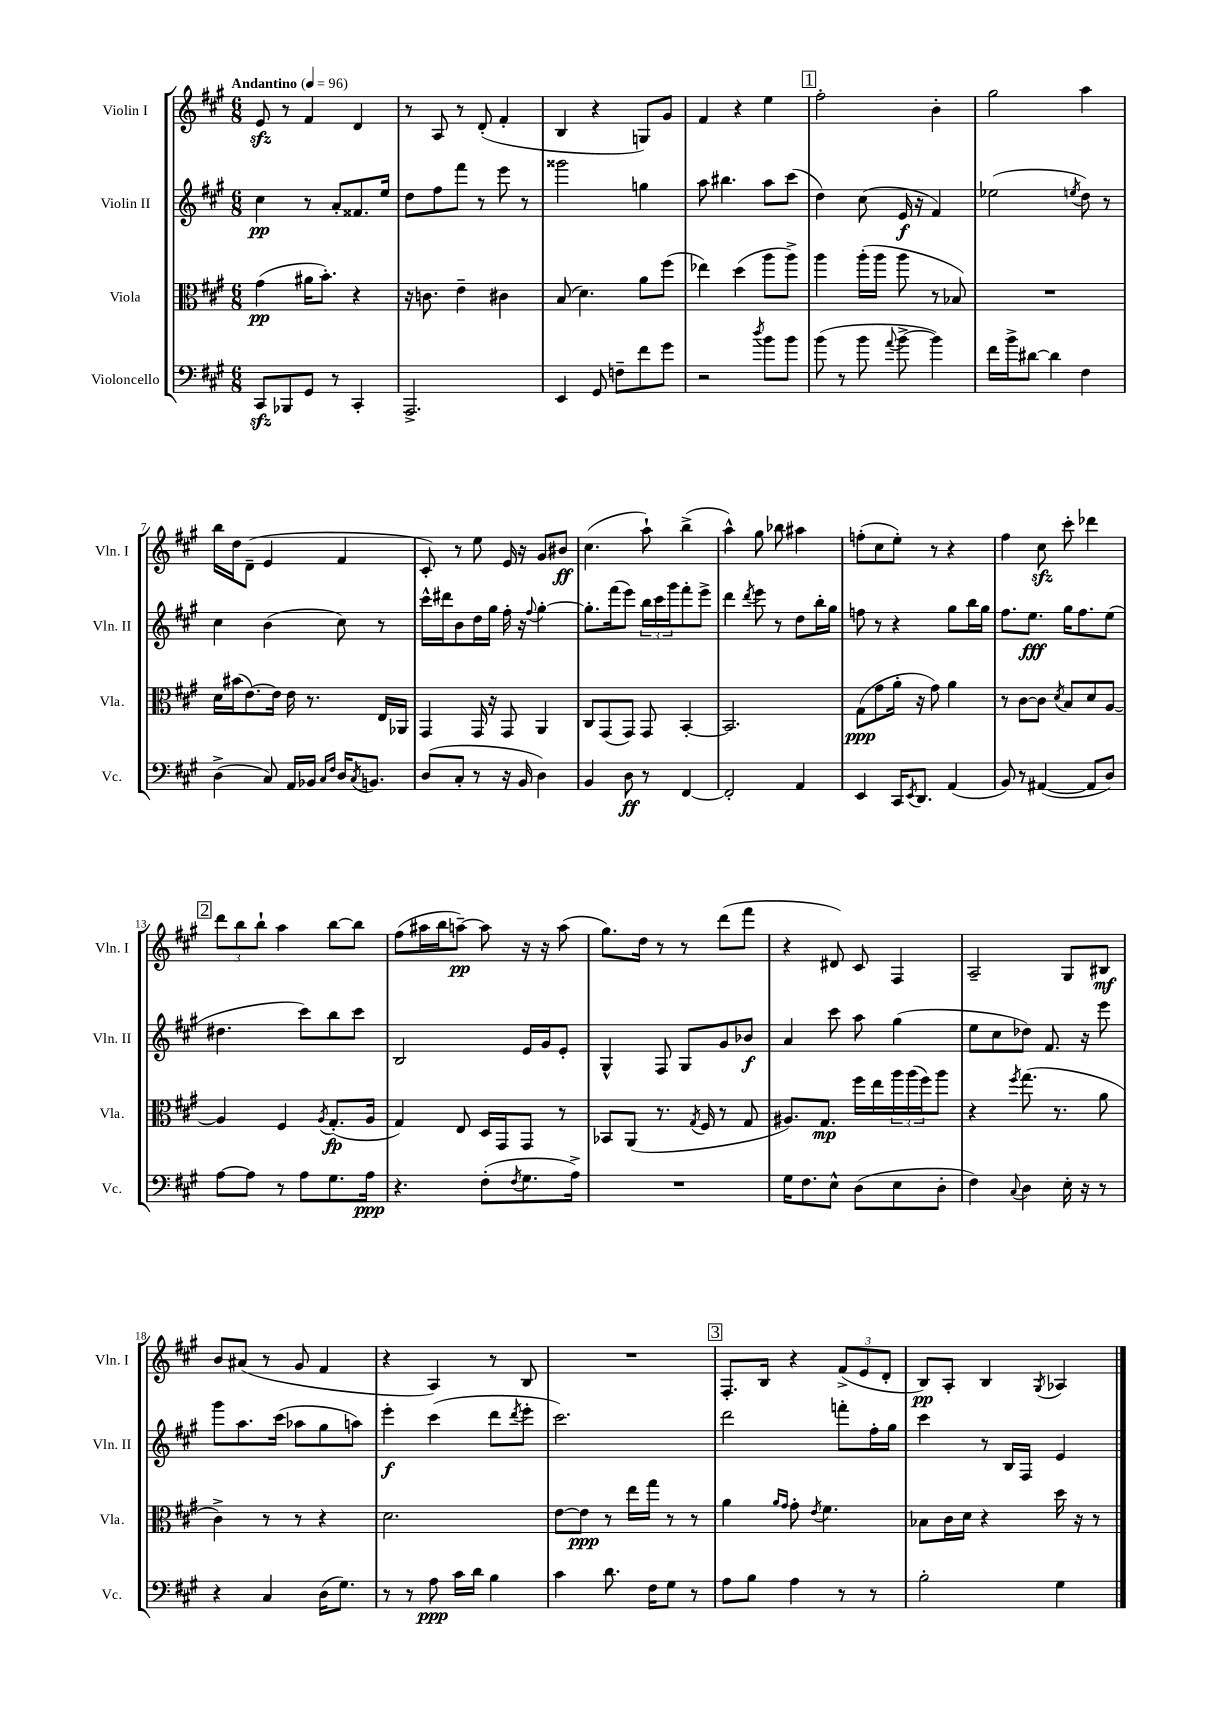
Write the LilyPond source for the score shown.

<<
\new StaffGroup <<
\new Staff = "s0" \with { instrumentName = "Violin I" shortInstrumentName = "Vln. I" } {
    \clef treble \key a \major \numericTimeSignature \time 6/8 \tempo "Andantino" 4 = 96
    e'8\sfz r8 fis'4 d'4 |
    r8 a8 r8 d'8-.( fis'4-. |
    b4 r4 g8) gis'8 |
    fis'4 r4 e''4 |
    \mark \markup { \box "1" } fis''2-. b'4-. |
    gis''2 a''4 |
    b''16 d''16 d'8--( e'4 fis'4 |
    cis'8-.) r8 e''8 e'16 r16 gis'8 bis'8\ff |
    cis''4.( a''8-!) b''4->( |
    a''4-^) gis''8 bes''8 ais''4 |
    f''8-.( cis''8 e''8-.) r8 r4 |
    fis''4 cis''8\sfz cis'''8-. des'''4 |
    \mark \markup { \box "2" } \tuplet 3/2 { d'''8 b''8 b''8-! } a''4 b''8~ b''8 |
    fis''8( ais''16 b''16 a''8~--\pp) a''8 r16 r16 a''8( |
    gis''8.) d''16 r8 r8 d'''8( fis'''8 |
    r4 dis'8) cis'8 fis4 |
    a2-- gis8 bis8\mf |
    b'8 ais'8( r8 gis'8 fis'4 |
    r4 a4) r8 b8 |
    R2. |
    \mark \markup { \box "3" } fis8.-. b16 r4 \tuplet 3/2 { fis'8->( e'8 d'8-. } |
    b8\pp) a8-. b4 \acciaccatura { gis8 } aes4 \bar "|." |
}
\new Staff = "s1" \with { instrumentName = "Violin II" shortInstrumentName = "Vln. II" } {
    \clef treble \key a \major \numericTimeSignature \time 6/8
    cis''4\pp r8 a'8-. fisis'8. e''16 |
    d''8 fis''8 fis'''8 r8 e'''8 r8 |
    gisis'''2 g''4 |
    a''8 bis''4. a''8 cis'''8( |
    \mark \markup { \box "1" } d''4) cis''8( e'16\f r16 fis'4) |
    ees''2( \acciaccatura { e''8 } d''8) r8 |
    cis''4 b'4( cis''8) r8 |
    cis'''16-^ dis'''16 b'8 d''16 gis''16 fis''16-. r16 \appoggiatura { fis''8 } gis''4~-. |
    gis''8.-. fis'''16( e'''8) \tuplet 3/2 { b''16 cis'''16 gis'''16 } fis'''8-. e'''8-> |
    d'''4 \acciaccatura { d'''8 } e'''8 r8 d''8 b''16-. gis''16 |
    f''8 r8 r4 gis''8 b''16 gis''16 |
    fis''8. e''8.\fff gis''16 fis''8. e''8( |
    \mark \markup { \box "2" } dis''4. cis'''8) b''8 cis'''8 |
    b2 e'16 gis'16 e'8-. |
    gis4-^ fis8 gis8 gis'8 bes'8\f |
    a'4 cis'''8 a''8 gis''4( |
    e''8 cis''8 des''8) fis'8. r16 e'''8 |
    gis'''8 a''8. cis'''16( aes''8 gis''8 a''8) |
    e'''4-.\f cis'''4( d'''8 \acciaccatura { d'''8 } e'''8-. |
    cis'''2.) |
    \mark \markup { \box "3" } d'''2 f'''8-. fis''16-. gis''16 |
    cis'''4 r8 b16 fis16 e'4 \bar "|." |
}
\new Staff = "s2" \with { instrumentName = "Viola" shortInstrumentName = "Vla." } {
    \clef alto \key a \major \numericTimeSignature \time 6/8
    gis'4\pp( ais'16 b'8.-.) r4 |
    r16 c'8. e'4-- cis'4 |
    b8( d'4.) a'8 fis''8( |
    ees''4) d''4( a''8 a''8->) |
    \mark \markup { \box "1" } a''4 a''16-.( a''16 a''8 r8 bes8) |
    R2. |
    d'16 bis'16( e'8.~) e'16 e'16 r8. e16 aes,16 |
    gis,4 gis,16 r16 gis,8 a,4 |
    cis8 gis,8( gis,8) gis,8 b,4~-. |
    b,2. |
    gis8\ppp( gis'8 a'16-. r16 gis'8) a'4 |
    r8 cis'8~ cis'8 \acciaccatura { d'8 } b8 d'8 a8~ |
    \mark \markup { \box "2" } a4 fis4 \acciaccatura { a8 } gis8.-.\fp( a16 |
    gis4) e8 d16 gis,16 gis,8 r8 |
    bes,8 a,8( r8. \acciaccatura { gis8 } fis16 r8 gis8 |
    ais8.) gis8.\mp fis''16 e''16 \tuplet 3/2 { a''16 a''16( fis''16) } a''8 |
    r4 \acciaccatura { fis''8 } gis''8.( r8. a'8 |
    cis'4->) r8 r8 r4 |
    d'2. |
    e'8~ e'8\ppp r8 e''16 gis''16 r8 r8 |
    \mark \markup { \box "3" } a'4 \grace { a'16 gis'16 } gis'8-. \acciaccatura { e'8 } fis'4. |
    bes8 cis'16 d'16 r4 d''16 r16 r8 \bar "|." |
}
\new Staff = "s3" \with { instrumentName = "Violoncello" shortInstrumentName = "Vc." } {
    \clef bass \key a \major \numericTimeSignature \time 6/8
    cis,8\sfz bes,,8 gis,8 r8 cis,4-. |
    a,,2.-> |
    e,4 gis,8 f8-- fis'8 gis'8 |
    r2 \acciaccatura { d''8 } b'8 b'8 |
    \mark \markup { \box "1" } b'8( r8 b'8 \appoggiatura { a'8 } b'8~-> b'4) |
    fis'16 b'16-> dis'8~ dis'4 fis4 |
    d4->( cis8) a,16 bes,16 \grace { cis16 fis16 } d16 \acciaccatura { cis8 } b,8. |
    d8( cis8-. r8 r16 b,16 d4) |
    b,4 d8\ff r8 fis,4~ |
    fis,2-. a,4 |
    e,4 cis,16 \acciaccatura { e,8 } d,8. a,4( |
    b,8) r8 ais,4~( ais,8 d8) |
    \mark \markup { \box "2" } a8~ a8 r8 a8 gis8. a16\ppp |
    r4. fis8-.( \acciaccatura { fis8 } gis8. a16->) |
    R2. |
    gis16 fis8. e8-^ d8( e8 d8-. |
    fis4) \appoggiatura { cis8 } d4 e16-. r16 r8 |
    r4 cis4 d16( gis8.) |
    r8 r8 a8\ppp cis'16 d'16 b4 |
    cis'4 d'8. fis16 gis8 r8 |
    \mark \markup { \box "3" } a8 b8 a4 r8 r8 |
    b2-. gis4 \bar "|." |
}
>>
>>
